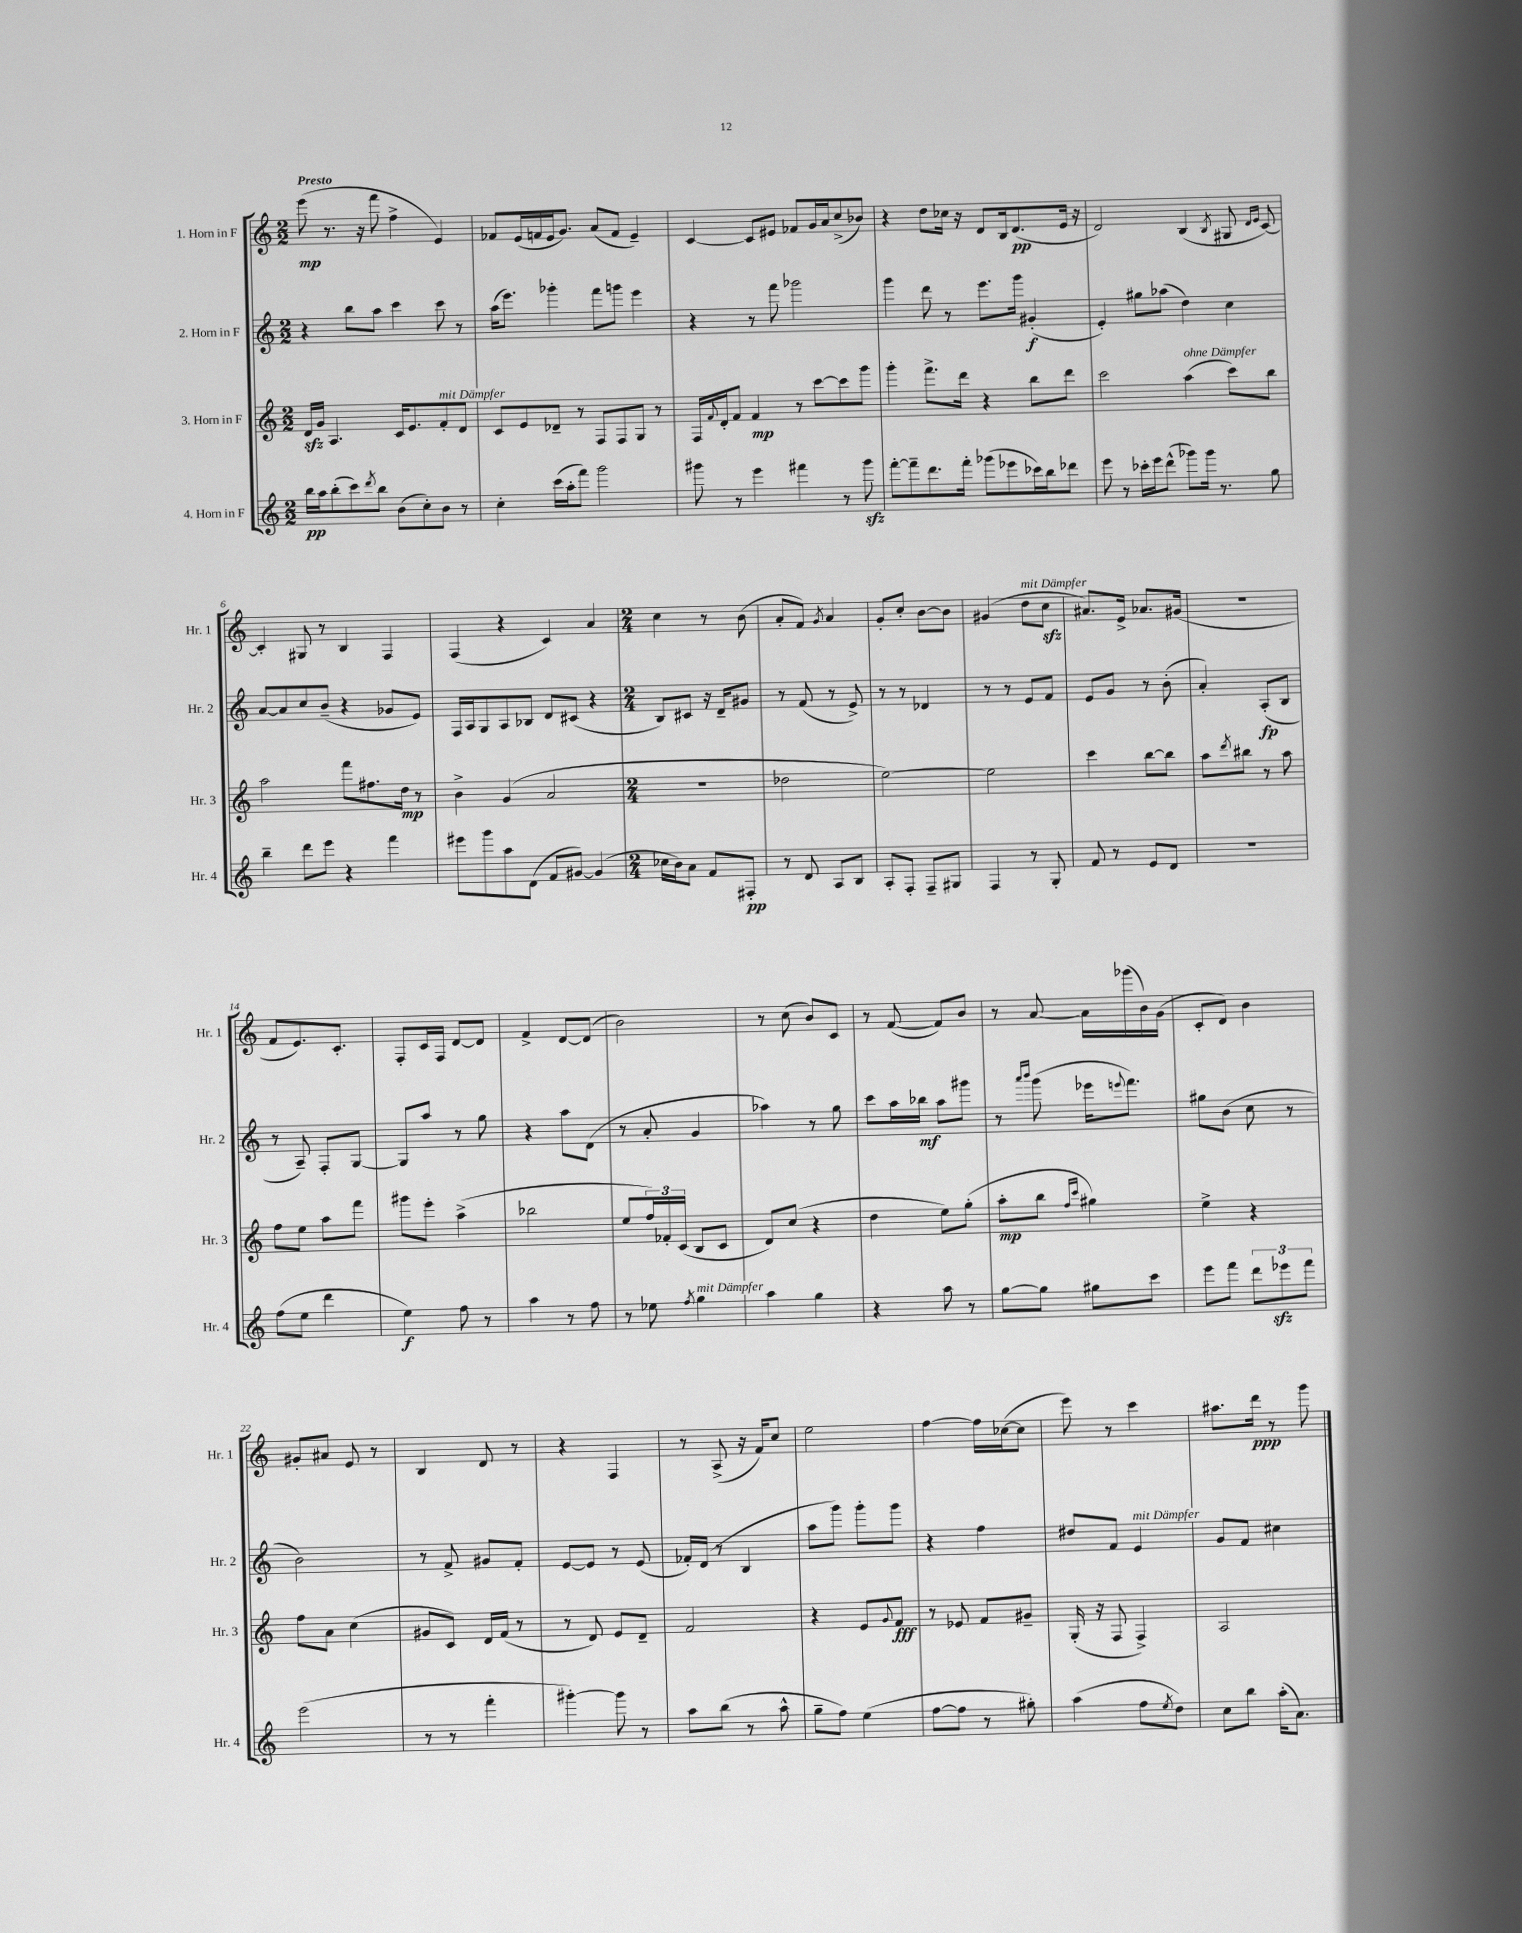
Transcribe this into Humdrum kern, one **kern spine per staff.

**kern	**dynam	**kern	**dynam	**kern	**dynam	**kern	**dynam
*part4	*part4	*part3	*part3	*part2	*part2	*part1	*part1
*staff4	*staff4	*staff3	*staff3	*staff2	*staff2	*staff1	*staff1
*I"4. Horn in F	*	*I"3. Horn in F	*	*I"2. Horn in F	*	*I"1. Horn in F	*
*I'Hr. 4	*	*I'Hr. 3	*	*I'Hr. 2	*	*I'Hr. 1	*
*clefG2	*	*clefG2	*	*clefG2	*	*clefG2	*
*k[]	*	*k[]	*	*k[]	*	*k[]	*
*M2/2	*	*M2/2	*	*M2/2	*	*M2/2	*
=1	=1	=1	=1	=1	=1	=1	=1
!	!	!	!	!	!	!LO:TX:a:B:t=Presto	!
16bb\LL	pp	16dzz/LL	.	4r	.	(8eee\	mp
16aa\J	.	16g/JJ	.	.	.	.	.
(8bb'\	.	4.A/	.	.	.	8.r	.
8ccc\)	.	.	.	8bb\L	.	.	.
.	.	.	.	.	.	16r	.
8qddd/	.	.	.	.	.	.	.
8bb\J	.	.	.	8aa\J	.	8fff\	.
(8b\L	.	16c/KL	.	4ccc\	.	4ff^\	.
.	.	8.e/	.	.	.	.	.
8cc'\)	.	.	.	.	.	.	.
!	!	!LO:TX:a:i:t=mit Dämpfer	!	!	!	!	!
8b\J	.	8f'/	.	8ccc\	.	4e/)	.
8r	.	8d/J	.	8r	.	.	.
=2	=2	=2	=2	=2	=2	=2	=2
4cc'\	.	8c/L	.	(16aa\KL	.	8f-X/L	.
.	.	.	.	8.eee\J)	.	.	.
.	.	8e/	.	.	.	(16e/L	.
.	.	.	.	.	.	16fn/	.
(16ccc\LL	.	8d-X~/J	.	4ggg-X'\	.	16e/J	.
16aa'\J	.	.	.	.	.	8.g/J)	.
8fff\J)	.	8r	.	.	.	.	.
2ggg\	.	8F/L	.	8fff\L	.	(8a/L	.
.	.	8F/	.	8gggn\J	.	8f/J	.
.	.	8G/J	.	4eee\	.	4e~/)	.
.	.	8r	.	.	.	.	.
=3	=3	=3	=3	=3	=3	=3	=3
8ggg#X\	.	16F/LL	.	4r	.	[4c/	.
.	.	8qqf/	.	.	.	.	.
.	.	16d'/J	.	.	.	.	.
8r	.	8f/J	.	.	.	.	.
4eee\	.	4f/	mp	8r	.	8c/L]	.
.	.	.	.	8fff\	.	8e#X/J	.
4fff#X\	.	8r	.	2ggg-X\	.	8f-X/L	.
.	.	[8ccc\L	.	.	.	16g/L	.
.	.	.	.	.	.	16a/J	.
8r	.	8ccc\]	.	.	.	(8cc^/	.
8ggg#zz\	.	8ggg\J	.	.	.	8b-X/J)	.
=4	=4	=4	=4	=4	=4	=4	=4
[8fff'\L	.	4ggg'\	.	4ggg\	.	4r	.
8fff~\]	.	.	.	.	.	.	.
8.ddd\	.	8.fff^\L	.	8ddd\	.	8dd\L	.
.	.	.	.	8r	.	16cc-X\Jk	.
16fff'\Jk	.	16ddd\Jk	.	.	.	16r	.
(8ggg-X\L	.	4r	.	8.eee\L	.	8d/L	.
8eee-X\	.	.	.	.	.	16B/k	.
.	.	.	.	16ggg\Jk	.	(8.d/	pp
16ccc-X\L)	.	8bb\L	.	(4g#X'/	f	.	.
16bb\J	.	.	.	.	.	.	.
8ddd-X\J	.	8ddd\J	.	.	.	16e/Jk	.
.	.	.	.	.	.	16r	.
=5	=5	=5	=5	=5	=5	=5	=5
8eee\	.	2ccc\	.	4e'/)	.	2d/)	.
8r	.	.	.	.	.	.	.
16ccc-X'\LL	.	.	.	8gg#X\L	.	.	.
16eee\J	.	.	.	.	.	.	.
(8ddd^^\J	.	.	.	(8aa-X\J	.	.	.
!	!	!LO:TX:a:i:t=ohne Dämpfer	!	!	!	!	!
8ggg-X\L)	.	(4aa\	.	4dd\)	.	(4B/	.
16ggg-\Jk	.	.	.	.	.	.	.
8.r	.	.	.	.	.	.	.
.	.	.	.	.	.	8qB/	.
.	.	8ccc\L)	.	4cc\	.	8G#X/	.
.	.	.	.	.	.	16qqd/LL	.
.	.	.	.	.	.	16qqe/JJ	.
8gg\	.	8bb\J	.	.	.	[8c/)	.
!!LO:LB:g=z
=6	=6	=6	=6	=6	=6	=6	=6
4bb~\	.	2aa\	.	[8a/L	.	4c'/]	.
.	.	.	.	8a/]	.	.	.
8ddd\L	.	.	.	8cc/	.	8G#X/	.
8eee\J	.	.	.	(8b~/J	.	8r	.
4r	.	8fff\L	.	4r	.	4B/	.
.	.	8.ff#X\	.	.	.	.	.
4fff\	.	.	.	8g-X/L	.	4F/	.
.	.	16dd\Jk	mp	.	.	.	.
.	.	8r	.	8e/J)	.	.	.
=7	=7	=7	=7	=7	=7	=7	=7
8eee#X\L	.	4b^\	.	16F/LL	.	(4F/	.
.	.	.	.	16A/J	.	.	.
8ggg\	.	.	.	8G/	.	.	.
8aa\	.	(4g/	.	8A/	.	4r	.
(8d\J	.	.	.	8B-X/J	.	.	.
8f/L	.	2a/	.	8d/L	.	4c/)	.
[8g#X/J)	.	.	.	(8c#X/J	.	.	.
(4g#/]	.	.	.	4r	.	4a/	.
=8	=8	=8	=8	=8	=8	=8	=8
*M2/4	*	*M2/4	*	*M2/4	*	*M2/4	*
16cc-X\LL	.	2r	.	8B/L)	.	4cc\	.
16b\J)	.	.	.	.	.	.	.
8a\J	.	.	.	8c#X/J	.	.	.
8f/L	.	.	.	16r	.	8r	.
.	.	.	.	16d~/KL	.	.	.
8F#X'/J	pp	.	.	8g#X/J	.	(8b\	.
=9	=9	=9	=9	=9	=9	=9	=9
8r	.	2dd-X\	.	8r	.	8a'/L	.
8d/	.	.	.	(8f/	.	8f/J)	.
.	.	.	.	.	.	8qg/	.
8A/L	.	.	.	8r	.	4a/	.
8B/J	.	.	.	8e^/)	.	.	.
=10	=10	=10	=10	=10	=10	=10	=10
8A'/L	.	[2ee\)	.	8r	.	8g'/L	.
8F'/J	.	.	.	8r	.	8cc'/J	.
8F~/L	.	.	.	4d-X/	.	[8b\L	.
8G#X/J	.	.	.	.	.	8b\J]	.
=11	=11	=11	=11	=11	=11	=11	=11
4F/	.	2ee\]	.	8r	.	(4g#X/	.
.	.	.	.	8r	.	.	.
!	!	!	!	!	!	!LO:TX:a:i:t=mit Dämpfer	!
8r	.	.	.	8e/L	.	8dd\L	.
8G'/	.	.	.	8f/J	.	8cczz\J	.
=12	=12	=12	=12	=12	=12	=12	=12
8f/	.	4ccc\	.	8e/L	.	8.a#X/L)	.
8r	.	.	.	8g/J	.	.	.
.	.	.	.	.	.	16e^/Jk	.
8e/L	.	[8bb\L	.	8r	.	8.a-X/L	.
8d/J	.	8bb\J]	.	(8b'\	.	.	.
.	.	.	.	.	.	(16g#X/Jk	.
=13	=13	=13	=13	=13	=13	=13	=13
2r	.	8aa\L	.	4a'/)	.	2r	.
.	.	8qddd/	.	.	.	.	.
.	.	8bb#X\J	.	.	.	.	.
.	.	8r	.	(8A'/L	fp	.	.
.	.	8aa\	.	8B/J	.	.	.
!!LO:LB:g=z
=14	=14	=14	=14	=14	=14	=14	=14
(8ff\L	.	8ff\L	.	8r	.	8f/L	.
8ee\J	.	8ee\J	.	8A~/)	.	8.e/)	.
4ddd\	.	8aa\L	.	8F'/L	.	.	.
.	.	.	.	.	.	8.c'/J	.
.	.	8fff\J	.	[8G/J	.	.	.
=15	=15	=15	=15	=15	=15	=15	=15
4ee\)	f	8ggg#X\L	.	8G/L]	.	8F'/L	.
.	.	8eee'\J	.	8aa/J	.	16c/L	.
.	.	.	.	.	.	16F/JJ	.
8ff\	.	(4aa^\	.	8r	.	[8d/L	.
8r	.	.	.	8gg\	.	8d/J]	.
=16	=16	=16	=16	=16	=16	=16	=16
4aa\	.	2bb-X\	.	4r	.	4f^/	.
8r	.	.	.	8aa\L	.	[8d/L	.
8ff\	.	.	.	(8d\J	.	(8d/J]	.
=17	=17	=17	=17	=17	=17	=17	=17
8r	.	8ee/L	.	8r	.	2b\)	.
8ee-X\	.	24ff/L)	.	8a'/	.	.	.
.	.	24f-X'/	.	.	.	.	.
.	.	(24c/JJ	.	.	.	.	.
8qff/	.	.	.	.	.	.	.
!LO:TX:a:i:t=mit Dämpfer	!	!	!	!	!	!	!
4gg\	.	8B/L	.	4g/	.	.	.
.	.	8c/J	.	.	.	.	.
=18	=18	=18	=18	=18	=18	=18	=18
4aa\	.	8d/L)	.	4aa-X\)	.	8r	.
.	.	(8cc/J	.	.	.	(8cc\	.
4gg\	.	4r	.	8r	.	8b/L)	.
.	.	.	.	8gg\	.	8c/J	.
=19	=19	=19	=19	=19	=19	=19	=19
4r	.	4dd\	.	8ccc\L	.	8r	.
.	.	.	.	16aa\L	.	([8f/	.
.	.	.	.	16bb-X\JJ	mf	.	.
8aa\	.	8ee\L)	.	8aa\L	.	8f/L])	.
8r	.	(8gg'\J	.	8ggg#X\J	.	8b/J	.
=20	=20	=20	=20	=20	=20	=20	=20
[8gg\L	.	8aa'\L	mp	8r	.	8r	.
.	.	.	.	16qqaaa/LL	.	.	.
.	.	.	.	16qqbbb/JJ	.	.	.
8gg\J]	.	8bb\J	.	(8ggg\	.	[8a/	.
.	.	16qqff/LL	.	.	.	.	.
.	.	16qqccc/JJ	.	.	.	.	.
8gg#X\L	.	4gg#X\)	.	16eee-X\KL	.	16a\LL]	.
.	.	.	.	8qqeeen/	.	.	.
.	.	.	.	8.fff\J)	.	(16ggg-X\	.
8ccc\J	.	.	.	.	.	16b\)	.
.	.	.	.	.	.	(16g\JJ	.
=21	=21	=21	=21	=21	=21	=21	=21
8eee\L	.	4ee^\	.	8gg#X\L	.	8c'/L	.
8fff\J	.	.	.	(8b\J	.	8d/J)	.
12ddd\L	.	4r	.	8cc\	.	4b\	.
12eee-Xzz\	.	.	.	.	.	.	.
.	.	.	.	8r	.	.	.
12fff\J	.	.	.	.	.	.	.
!!LO:LB:g=z
=22	=22	=22	=22	=22	=22	=22	=22
(2eee\	.	8ff\L	.	2b\)	.	8g#X'/L	.
.	.	8a\J	.	.	.	8a#X/J	.
.	.	(4cc\	.	.	.	8e/	.
.	.	.	.	.	.	8r	.
=23	=23	=23	=23	=23	=23	=23	=23
8r	.	8g#X/L	.	8r	.	4B/	.
8r	.	8c/J)	.	8f^/	.	.	.
4fff'\	.	16d/LL	.	8g#X/L	.	8d/	.
.	.	(16f/JJ	.	.	.	.	.
.	.	8r	.	8f'/J	.	8r	.
=24	=24	=24	=24	=24	=24	=24	=24
[4ggg#X'\)	.	8r	.	[8e/L	.	4r	.
.	.	8d/)	.	8e/J]	.	.	.
8ggg#\]	.	8e/L	.	8r	.	4F/	.
8r	.	8d~/J	.	(8e/	.	.	.
=25	=25	=25	=25	=25	=25	=25	=25
8aa\L	.	2f/	.	16f-X'/LL)	.	8r	.
.	.	.	.	(16d/JJ	.	.	.
(8bb\J	.	.	.	8r	.	(8A^/	.
8r	.	.	.	4B/	.	16r	.
.	.	.	.	.	.	16f/KL)	.
8aa^^\	.	.	.	.	.	8cc/J	.
=26	=26	=26	=26	=26	=26	=26	=26
8gg~\L	.	4r	.	8aa\L	.	2ee\	.
8ff\J)	.	.	.	8ggg\J)	.	.	.
(4ee\	.	8e/L	.	8ggg'\L	.	.	.
.	.	8qqg/	.	.	.	.	.
.	.	8f/J	fff	8ggg\J	.	.	.
=27	=27	=27	=27	=27	=27	=27	=27
[8ff\L	.	8r	.	4r	.	[4ff\	.
8ff\J]	.	8e-X/	.	.	.	.	.
8r	.	8f/L	.	4ff\	.	16ff\LL]	.
.	.	.	.	.	.	([16cc-X\J	.
8gg#X'\)	.	8g#X~/J	.	.	.	8cc-\J]	.
=28	=28	=28	=28	=28	=28	=28	=28
(4aa\	.	(16G'/	.	8dd#X/L	.	8eee\)	.
.	.	16r	.	.	.	.	.
.	.	8F/	.	8f/J	.	8r	.
!	!	!	!	!LO:TX:a:i:t=mit Dämpfer	!	!	!
8ff\L	.	4F^/)	.	4e/	.	4ccc\	.
8qee/	.	.	.	.	.	.	.
8dd\J)	.	.	.	.	.	.	.
=29	=29	=29	=29	=29	=29	=29	=29
8cc\L	.	2A/	.	8g/L	.	8.aa#X\L	.
8bb\J	.	.	.	8f/J	.	.	.
.	.	.	.	.	.	16ddd\Jk	ppp
(16aa'\KL	.	.	.	4cc#X\	.	8r	.
8.a\J)	.	.	.	.	.	.	.
.	.	.	.	.	.	8ggg\	.
==	==	==	==	==	==	==	==
*-	*-	*-	*-	*-	*-	*-	*-
